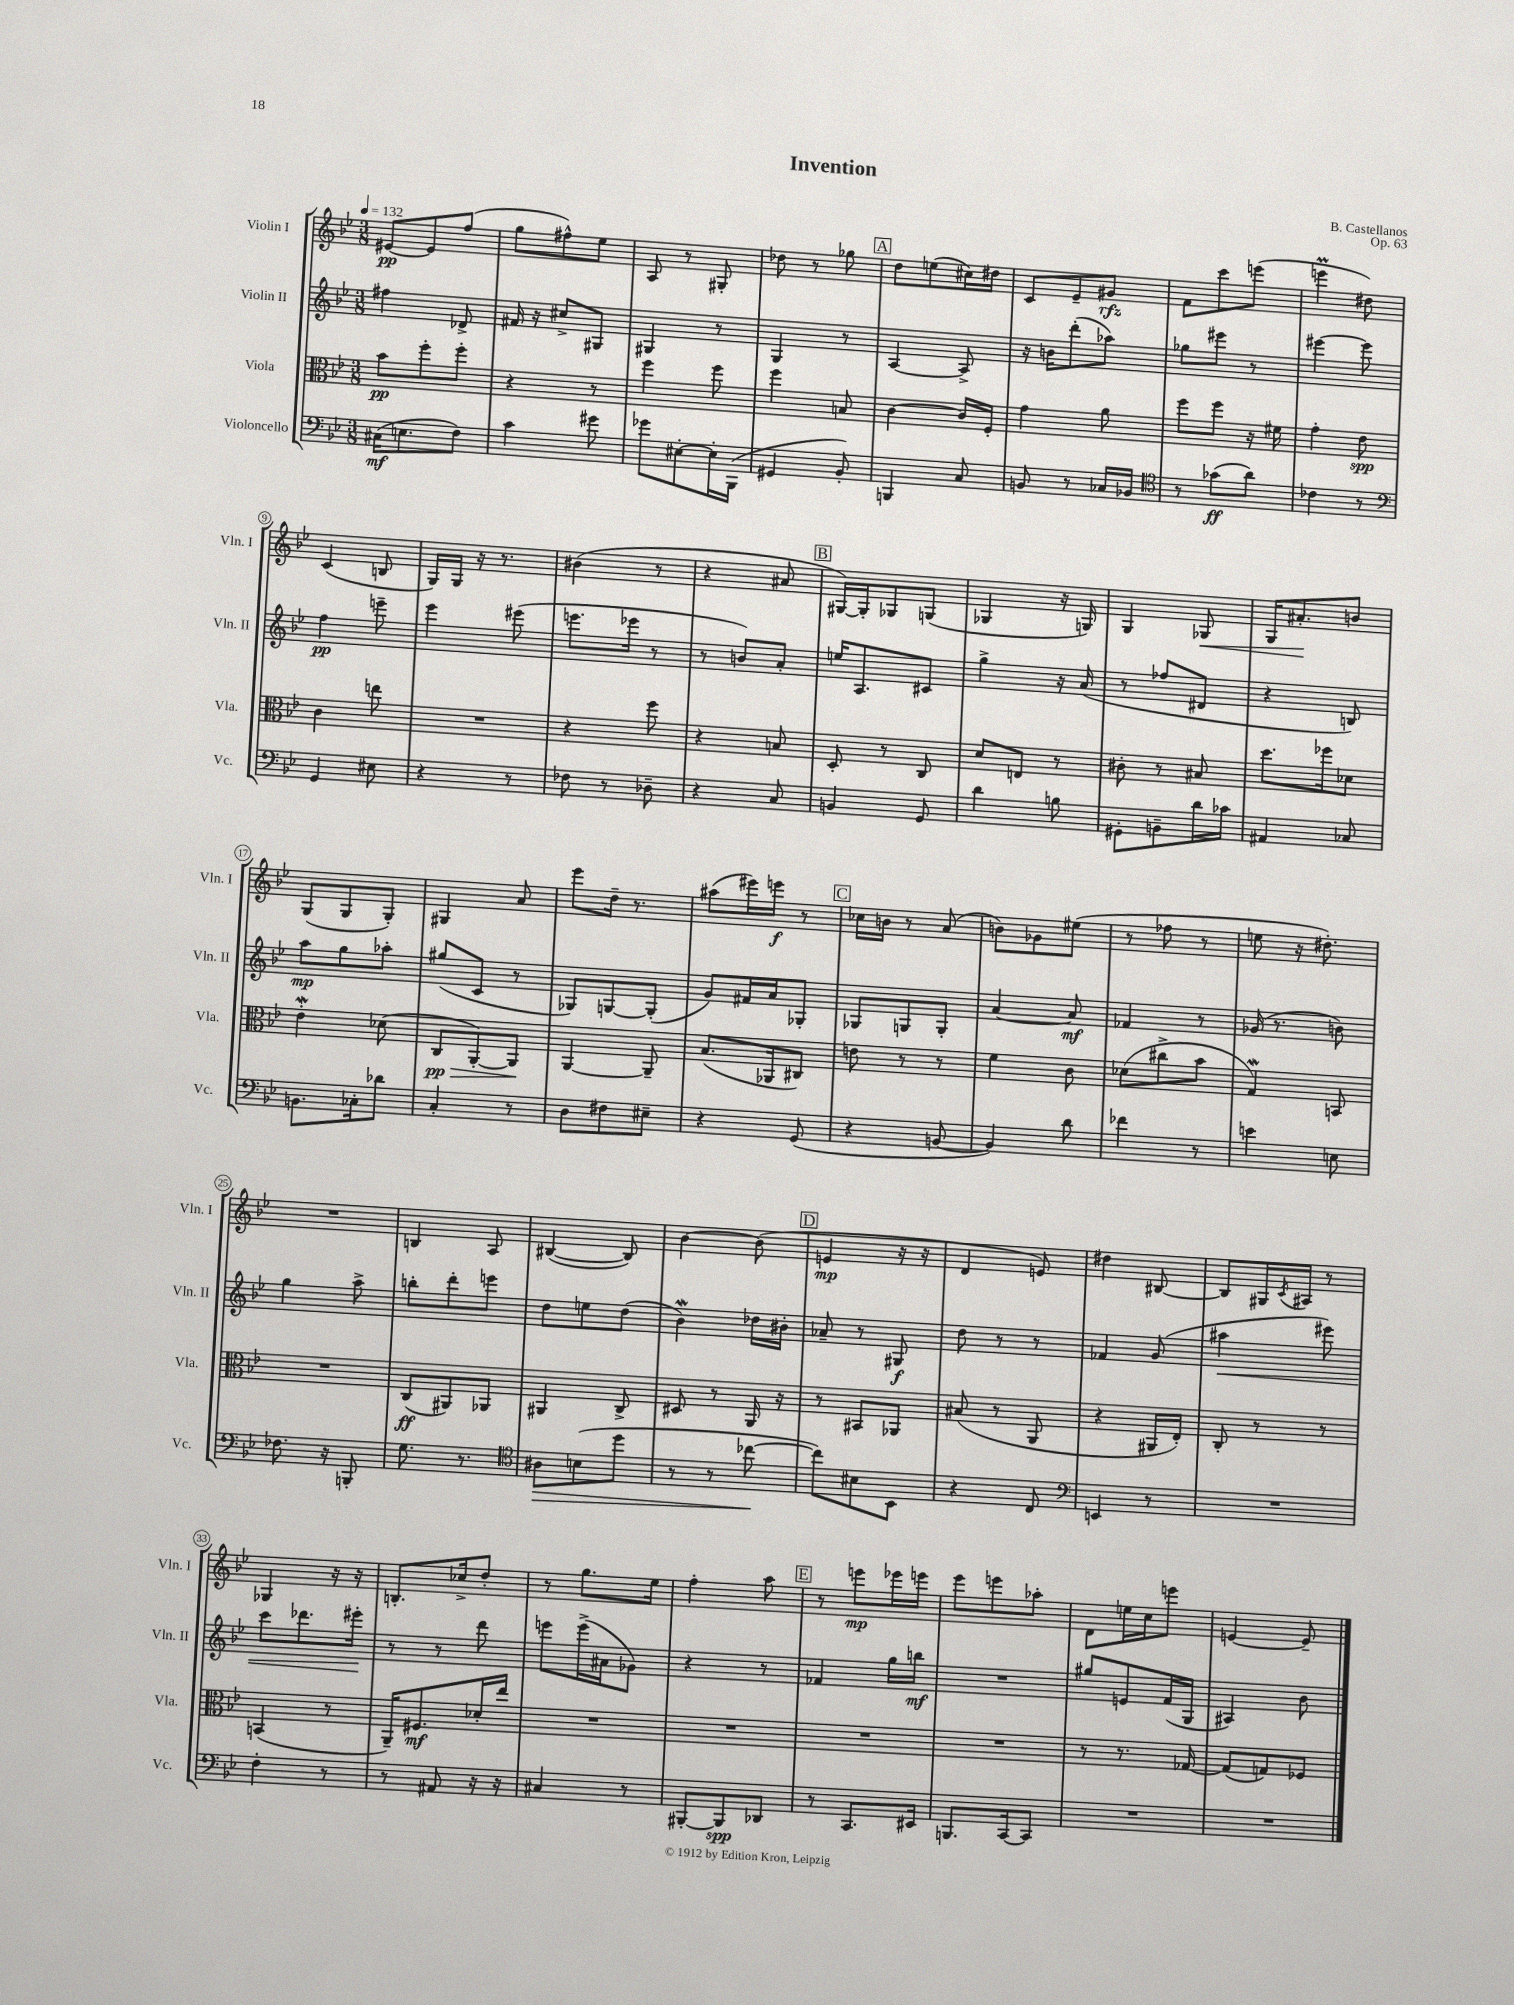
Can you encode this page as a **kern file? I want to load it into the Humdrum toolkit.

**kern	**kern	**kern	**kern
*staff4	*staff3	*staff2	*staff1
*clefF4	*clefC3	*clefG2	*clefG2
*k[b-e-]	*k[b-e-]	*k[b-e-]	*k[b-e-]
*M3/8	*M3/8	*M3/8	*M3/8
*MM132	*MM132	*MM132	*MM132
(16C#	8b-	4ff#	[8e#
8.E	.	.	.
.	8ff'	.	8e#]
8F)	8ff'	8d-^	(8ff
=	=	=	=
4c	4r	16f#	8gg
.	.	16r	.
.	.	8cc#^	8ff#^^)
8g#	8r	8G#	8ee-
=	=	=	=
8g-	4ff	4G#	8A
[8E#'	.	.	8r
16E#']	8ff	8r	8G#'
(16BBB-	.	.	.
=	=	=	=
4GG#	4ff	4G	8dd-
.	.	.	8r
8BB-')	8B	8r	8gg-
=	=	=	=
4BBB	[4c	[4A	8dd
.	.	.	(8ee
8C	16c]	8A^]	16cc#)
.	16F'	.	16dd#
=	=	=	=
8BB	4g	16r	8c
.	.	16b	.
8r	.	(8ddd'	8e-~
16C-	8a	8aa-)	8g#
16BB-	.	.	.
=	=	=	=
*clefC4	*	*	*
8r	8ff	8gg-	8f
(8g-	8ff	8eee#	8ccc
8a)	16r	8r	(8eee
.	16f#	.	.
=	=	=	=
4c-	4g'	[4eee#	4eee
8r	8e-	8eee#]	8dd#)
=	=	=	=
*clefF4	*	*	*
4GG	4c	4ff	(4c
8E#	8ee	8eee~	8B
=	=	=	=
4r	4.r	4eee-	16G)
.	.	.	16G
.	.	.	16r
.	.	.	8.r
8r	.	(8eee#	.
=	=	=	=
8F-	4r	8.eee	(4b#
8r	.	.	.
.	.	16eee-	.
8D-~	8ff	8r	8r
=	=	=	=
4r	4r	8r	4r
.	.	8b)	.
8C	8B	8a'	8a#
=	=	=	=
4BB	8D'	16ee	[16G#)
.	.	8.A	16G#']
.	8r	.	8G-
8GG	8C	8c#	(8G
=	=	=	=
4d	8d	4gg^	4G-
.	8E	.	.
8B	8r	16r	16r
.	.	(16a	16G)
=	=	=	=
8GG#'	8c#'	8r	4G
8BB~	8r	8ff-	.
16d	8B#	8d#	8G-
16c-	.	.	.
=	=	=	=
4AA#	8.dd	4r	16G
.	.	.	8.a#'
.	16ff-	.	.
8C-	8d-	8B)	8b
=	=	=	=
8.BB	4e-'	8aa	(8G
.	.	8gg	8G
16C-'	.	.	.
8d-	(8d-	8aa-'	8G')
=	=	=	=
4C'	8C	(8gg#	4G#
.	[8AA')	8c	.
8r	8AA]	8r	8a
=	=	=	=
8D	[4AA	8G-)	8eee-
8F#	.	[8G	16dd~
.	.	.	8.r
8E#~	8AA~]	(8G']	.
=	=	=	=
4r	(8.B-	8g)	(8aa#
.	.	16f#	16eee#)
.	16AA-	16a	16eee
(8GG	8C#)	8G-'	8r
=	=	=	=
4r	8e	8G-	16cc-
.	.	.	16b
.	8r	8G	8r
[8BB	8r	8G'	(8a
=	=	=	=
4BB])	4f	[4a	8b)
.	.	.	8g-
8d	8c	8a]	(8ee#
=	=	=	=
4f-	(8d-	4f-	8r
.	8cc#^	.	8ff-
8r	8b-	8r	8r
=	=	=	=
4e	4G)	(16g-	8ee
.	.	8.r	.
.	.	.	16r
.	.	.	8.dd#')
8E	8BB	8b)	.
=	=	=	=
8.F-	4.r	4gg	4.r
16r	.	.	.
8BBB'	.	8aa^	.
=	=	=	=
8.G	(8C	8bb'	4B
.	8AA#)	8ddd'	.
8.r	.	.	.
.	8AA-	8eee	8A
=	=	=	=
*clefC4	*	*	*
8A#	4AA#	8dd	([4B#
(8B	.	8ee	.
8dd	8C^	(8dd	8B#])
=	=	=	=
8r	8D#	4b-)	[4b-
8r	8r	.	.
[8cc-	16AA	16dd-	(8b-]
.	16r	16b#'	.
=	=	=	=
8cc-])	8r	8a-~	4e
8B#	8BB#	8r	.
8BB-	8AA-	8G#	16r
.	.	.	16r
=	=	=	=
4r	(8B#	8dd	4d
.	8r	8r	.
8C	8AA	8r	8e)
=	=	=	=
*clefF4	*	*	*
4EE	4r	4f-	4dd#
8r	16AA#	(8g	[8B#
.	16E-')	.	.
=	=	=	=
4.r	8C'	4aa#	8B#]
.	8r	.	16G#
.	.	.	8qc
.	.	.	16A#
.	8r	8eee#)	8r
=	=	=	=
4F'	(4BB	8ccc	4G-
.	.	8.ddd-	.
8r	8r	.	16r
.	.	16eee#'	16r
=	=	=	=
8r	16AA~)	8r	8.B'
.	8.F#	.	.
8AA#	.	8r	.
.	.	.	16cc-^
16r	16d-'	8ddd	8dd'
16r	16ee-	.	.
=	=	=	=
4C#	4.r	8eee	8r
.	.	(16eee^	8.gg
.	.	16a#	.
8r	.	8g-)	.
.	.	.	16ee-
=	=	=	=
[8BBB#'	4.r	4r	4ff'
8BBB#]	.	.	.
8DD-	.	8r	8aa
=	=	=	=
8r	4.r	4f-	8r
8.CC	.	.	8eee
.	.	16gg	16eee-
16EE#	.	16bb	16eee
=	=	=	=
8.BBB	4.r	4.r	8eee-
.	.	.	8eee
[16CC	.	.	.
8CC]	.	.	8aa-'
=	=	=	=
4.r	8r	8gg#	8d
.	8.r	8e	16ee
.	.	.	16cc
.	.	(16f	8eee
.	[16G-	16G	.
=	=	=	=
4.r	(8G-]	4A#)	[4e
.	8G)	.	.
.	8F-	8b-	8e~]
==	==	==	==
*-	*-	*-	*-
